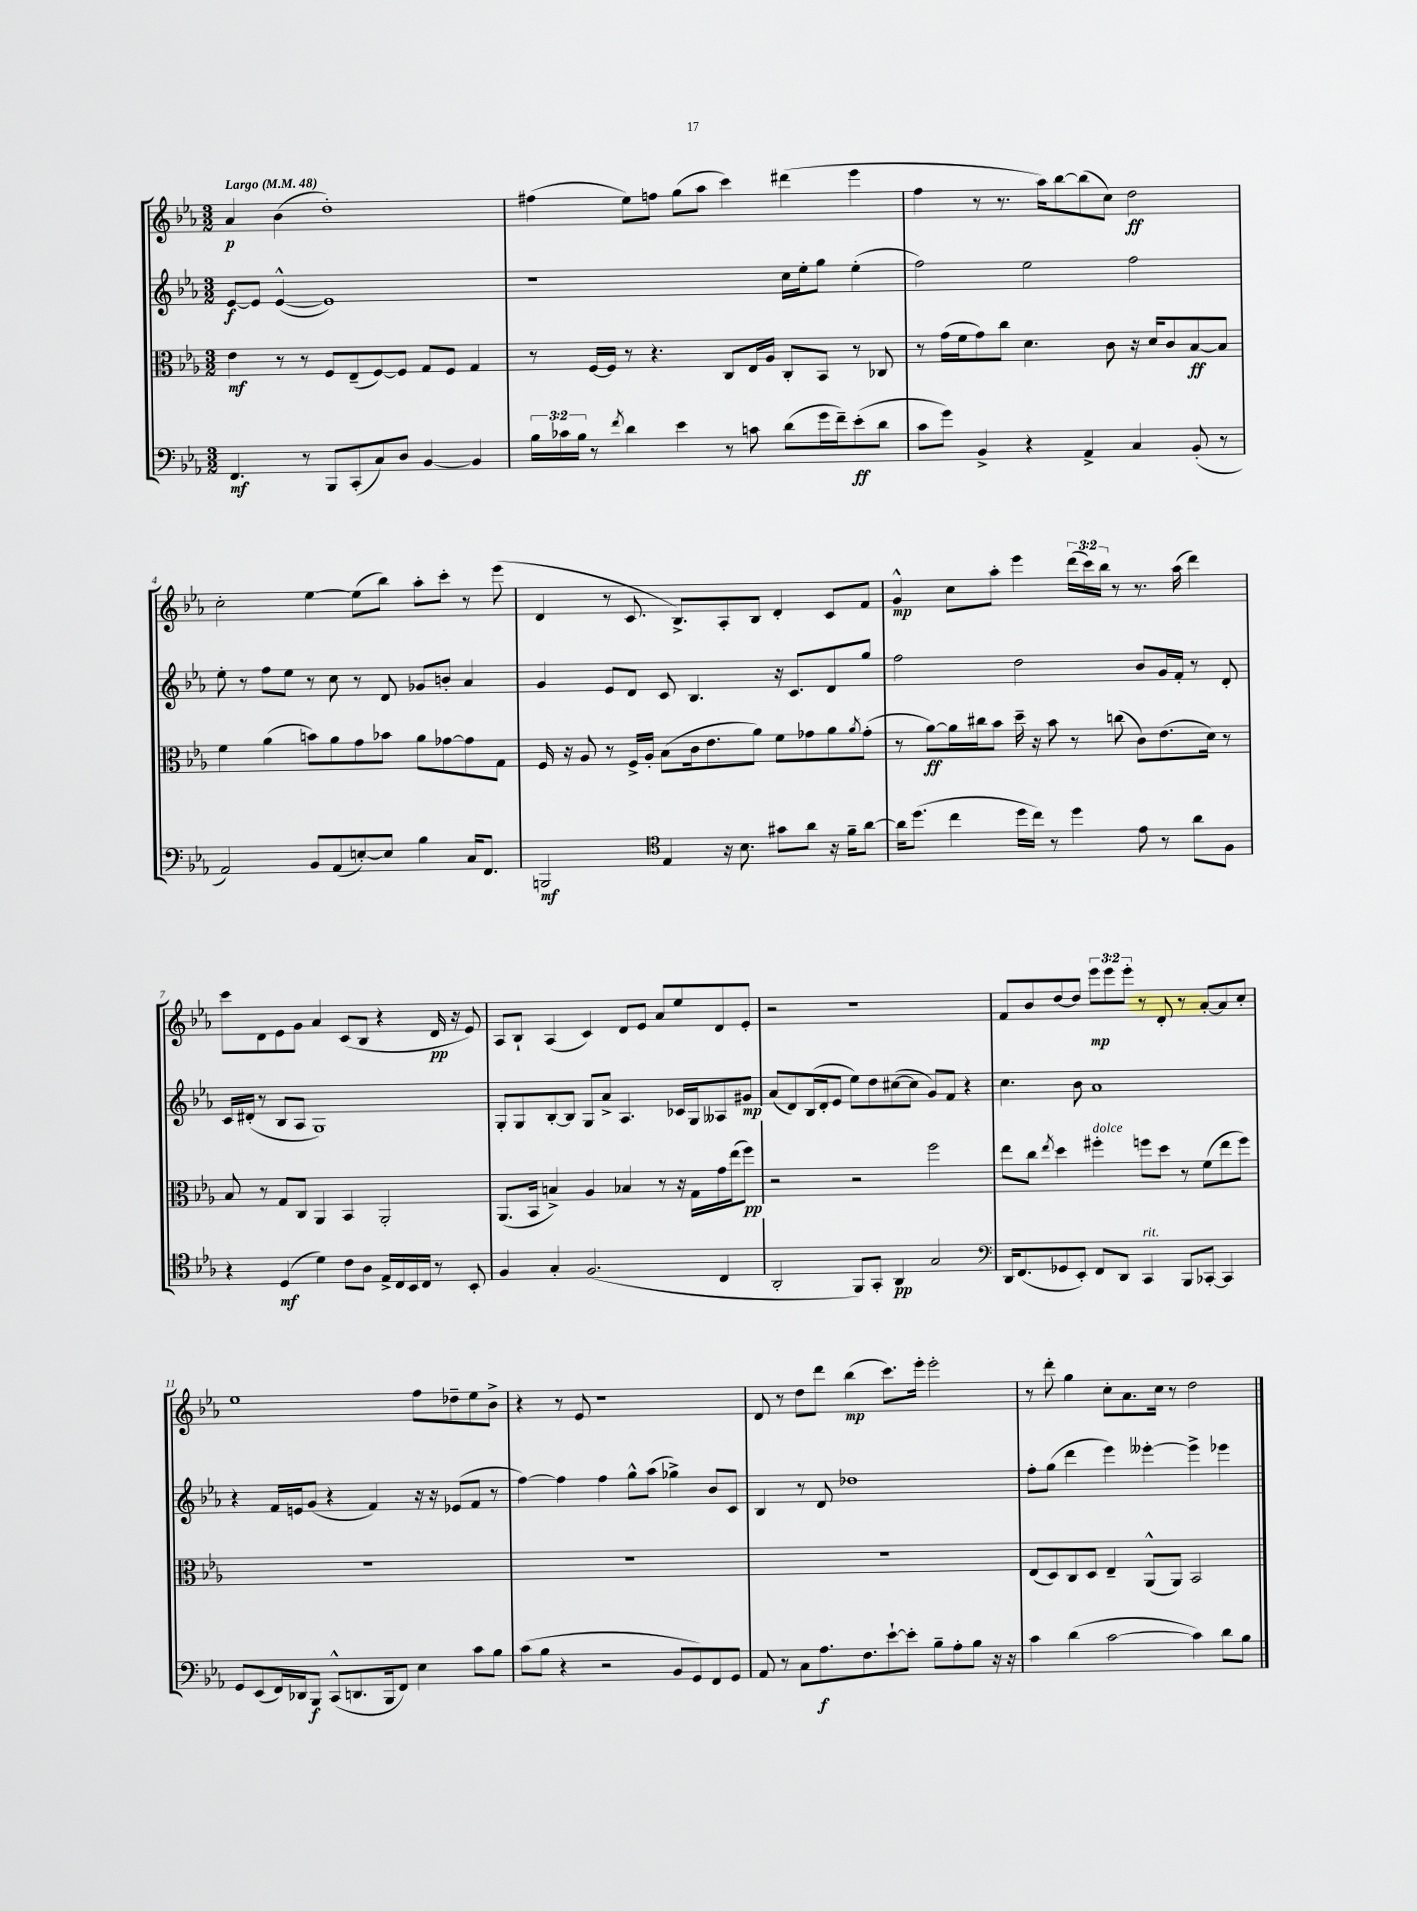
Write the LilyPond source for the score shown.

<<
\new StaffGroup <<
\new Staff = "s0" {
    \clef treble \key ees \major \numericTimeSignature \time 3/2 \override Staff.TupletNumber.text = #tuplet-number::calc-fraction-text \tempo "Largo" 4 = 48
    aes'4\p bes'4( d''1-.) |
    fis''4( ees''8) f''8 g''8( aes''8 c'''4) dis'''4( ees'''4 |
    f''4 r8 r8. aes''16) bes''8~ bes''8( c''8) d''2\ff |
    c''2-. ees''4~ ees''8( bes''8) aes''8-. c'''8-. r8 ees'''8( |
    d'4 r8 c'8. bes8.->) aes8-. bes8 d'4-. c'8 f'8 |
    g'4-^\mp c''8 aes''8-. ees'''4 \tuplet 3/2 { d'''16( c'''16) bes''16 } r8 r8. aes''16( d'''4) |
    c'''8 d'8 ees'8 g'8 aes'4 c'8( bes8 r4 d'16\pp r16 ees'8) |
    aes8 bes8-! aes4( c'4) d'8 ees'8 aes'8 ees''8 d'8 ees'8-. |
    r2 r1 |
    f'8 bes'8 d''8~ d''8 \tuplet 3/2 { ees'''8\mp ees'''8 ees'''8-. } r8 d'8-. r8 aes'8~-. aes'8 c''8-. |
    ees''1 f''8 des''8-- ees''8 bes'8-> |
    r4 r8 ees'8 r1 |
    d'8 r8 d''8 d'''8 bes''4\mp( c'''8.) ees'''16-. ees'''2-. |
    r8 d'''8-. g''4 c''8-. aes'8. c''16 r8 d''2 \bar "|." |
}
\new Staff = "s1" {
    \clef treble \key ees \major \numericTimeSignature \time 3/2
    ees'8~\f ees'8 ees'4~-^( ees'1) |
    r1 c''16 ees''16-. g''8 ees''4-.( |
    f''2) ees''2 f''2 |
    ees''8-. r8 f''8 ees''8 r8 c''8 r8 d'8 ges'8 b'8-. aes'4 |
    g'4 ees'8 d'8 c'8 bes4. r16 c'8. d'8 g''8 |
    f''2 d''2 bes'8 g'16 f'16-. r8 d'8-. |
    c'16 dis'16-.( r8 bes8 aes8 g1) |
    g8-. g8 bes8~-. bes8 g8 aes'8-> aes4. ces'16 g16 aeses8 gis'8\mp |
    aes'8( d'8) bes16( d'16-. ees'8 ees''8) d''8 cis''8~( cis''8 g'8) f'8 r4 |
    c''4. bes'8 aes'1 |
    r4 f'16 e'16 g'8( r4 f'4) r16 r16 ees'8( f'8 r8 |
    f''4~) f''4 f''4 g''8-^ aes''8( ges''4->) bes'8 c'8 |
    bes4 r8 d'8 des''1 |
    f''8-. g''8( d'''4 ees'''4) eeses'''4~-. eeses'''4-> ees'''4 \bar "|." |
}
\new Staff = "s2" {
    \clef alto \key ees \major \numericTimeSignature \time 3/2
    ees'4\mf r8 r8 f8 ees8--( f8~) f8 g8 f8 g4 |
    r8 f16~ f16 r8 r4. c8 ees16 aes16 c8-. bes,8 r8 ces8 |
    r8 g'16( f'16 g'8) c''8 d'4. c'8 r16 d'16 c'8 bes8~\ff bes8 |
    f'4 aes'4( b'8) aes'8 g'8 bes'8 aes'8 ges'8~ ges'8 g8 |
    f16 r16 aes8 r8 f16-> aes16-. bes8( c'16 ees'8. aes'8) f'8 ges'8 aes'8 \acciaccatura { aes'8 } ges'8-.( |
    r8 aes'8~\ff) aes'16 cis''16 bes'8 d''16-- r16 bes'8 r8 c''8( c'8) ees'8.( d'16) r8 |
    bes8 r8 g8 c8 aes,4 bes,4 aes,2-. |
    aes,8.( bes,16 b4->) aes4 bes4 r8 r16 g16 g'16 ees''16( f''8\pp) |
    r2 r2 f''2 |
    ees''8 c''8 \acciaccatura { ees''8 } d''4 fis''4-.^\markup { \italic "dolce" } f''8 d''8 r8 f'8( ees''8 f''8) |
    R1. |
    R1. |
    R1. |
    ees8( d8) c8 d8 ees4-- aes,8-^( aes,8) bes,2 \bar "|." |
}
\new Staff = "s3" {
    \clef bass \key ees \major \numericTimeSignature \time 3/2 \override Staff.TupletNumber.text = #tuplet-number::calc-fraction-text
    f,4.\mf r8 bes,,8 c,8-.( c8) d8 bes,4~ bes,4 |
    \tuplet 3/2 { bes16 ces'16 bes16 } r8 \acciaccatura { f'8 } d'4 ees'4 r8 c'8 d'8( g'16 f'16--) ees'8-.\ff( d'8 |
    c'8 g'8) bes,4-> r4 aes,4-> c4 bes,8-.( r8 |
    aes,2) bes,8 aes,8( e8~-.) e8 bes4 c16 f,8. |
    b,,2\mf \clef tenor ees4 r16 bes8. gis'8 aes'8 r16 f'16-- aes'8~ |
    aes'16 d''8.( c''4 d''16 c''16) r8 d''4 ees'8 r8 aes'8 f8 |
    r4 d4\mf( d'4) c'8 aes8 ees16-> c16 bes,16 c16 r8 bes,8-. |
    f4 g4-. f2.( c4 |
    aes,2-. f,8) g,8-. aes,4\pp g2 |
    \clef bass d,16 f,8.( ges,8 ees,8-.) f,8 d,8 c,4^\markup { \italic "rit." } bes,,8 ces,8~-. ces,4 |
    g,8 ees,8( f,16) des,16 bes,,8\f c,8-^( d,8. bes,,16 f,8) ees4 c'8 bes8 |
    c'8( bes8 r4 r2 bes,8 g,8) f,8 g,8 |
    aes,8 r8 c8 aes8.\f f8. ees'8~-! ees'8-. bes8-- aes8-. bes8 r16 r16 |
    c'4 d'4( c'2~ c'4) d'8 bes8 \bar "|." |
}
>>
>>
